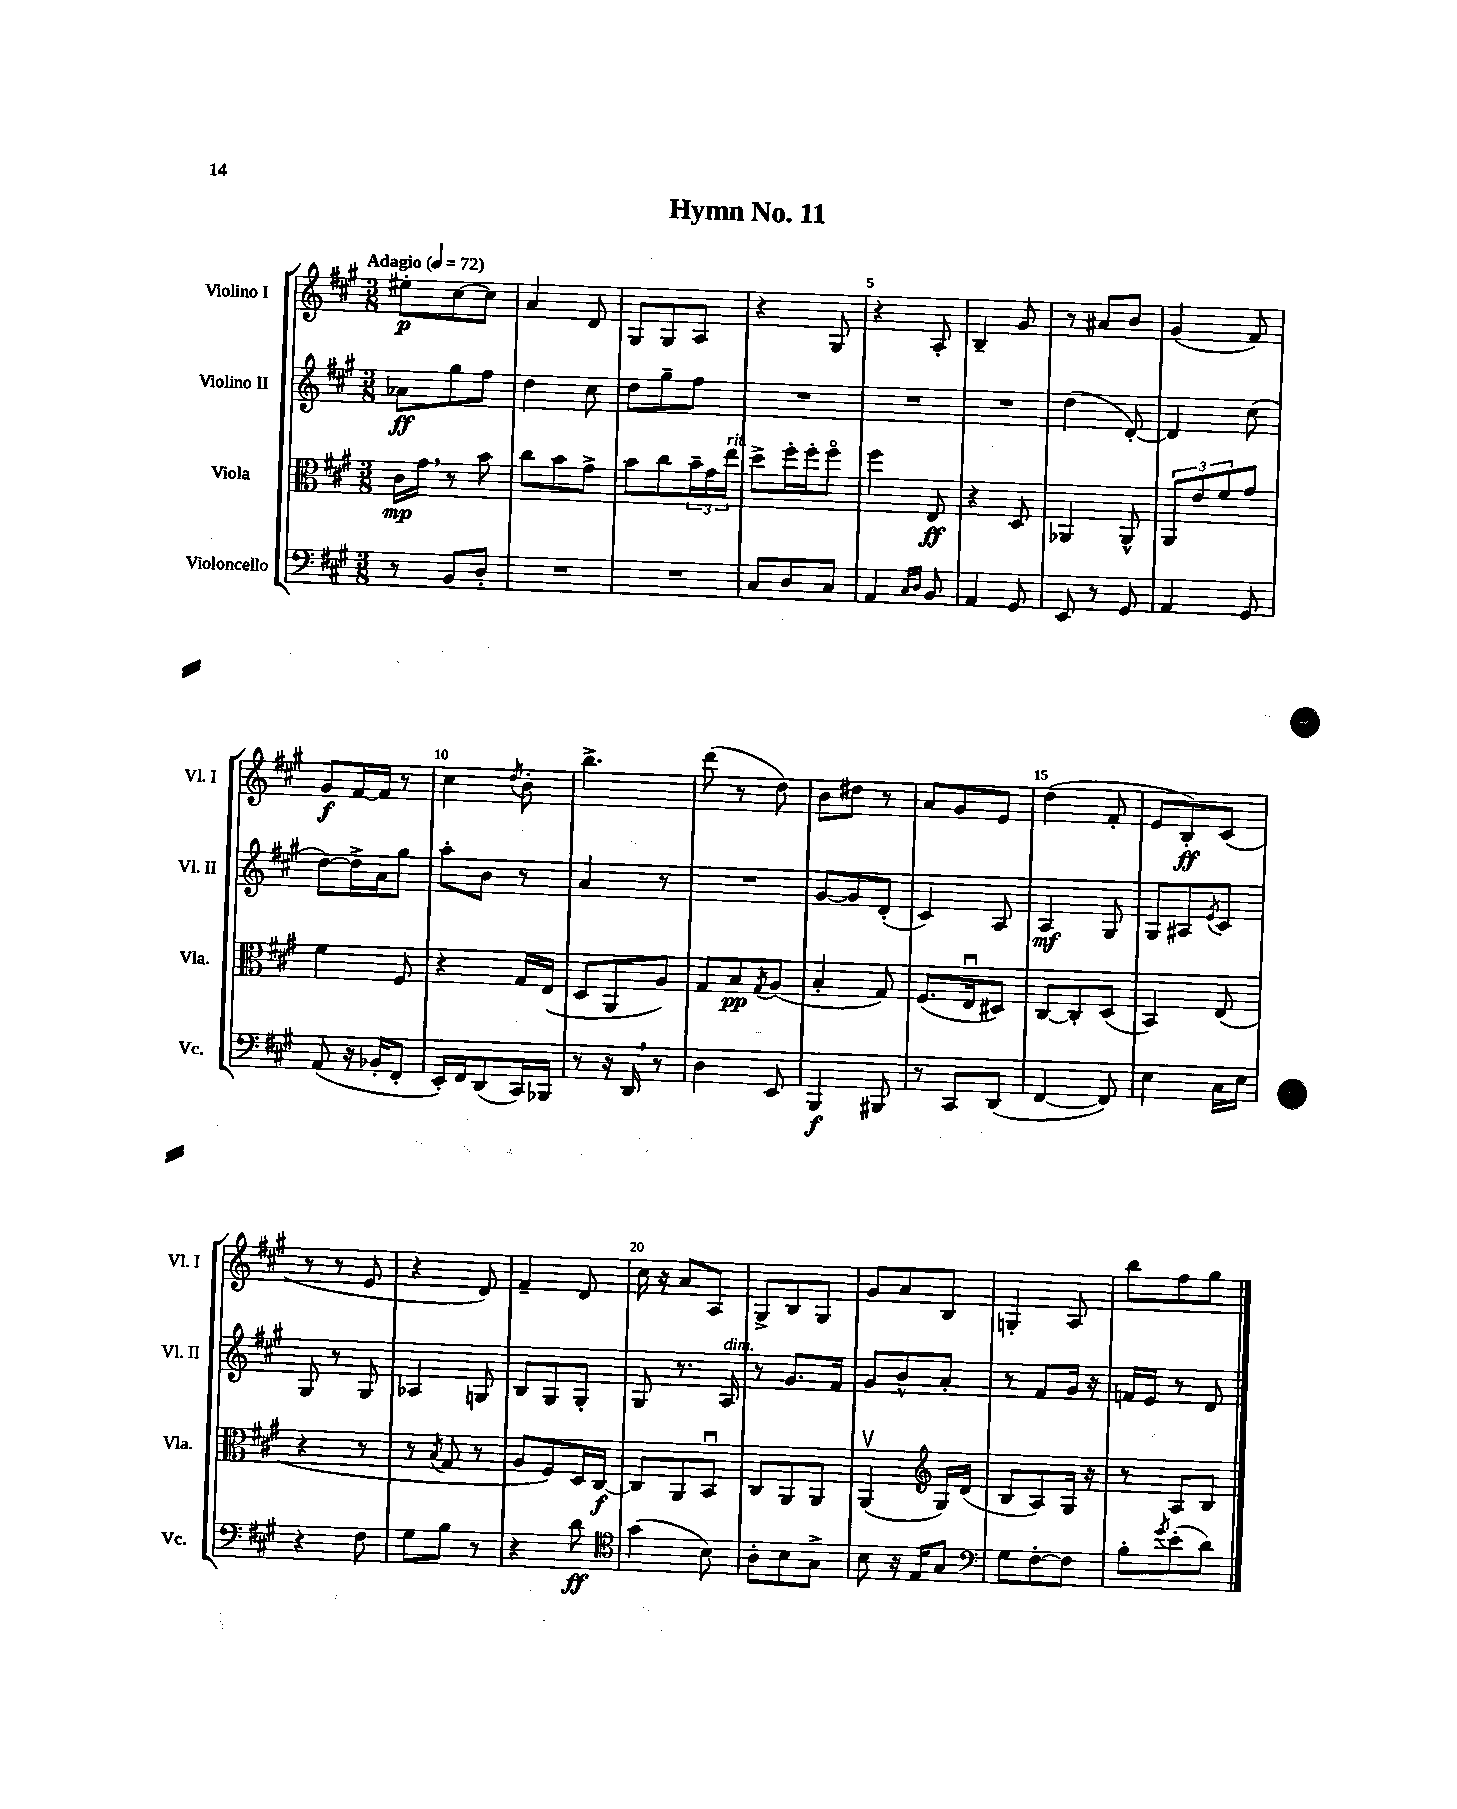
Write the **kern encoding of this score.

**kern	**dynam	**kern	**dynam	**kern	**dynam	**kern	**dynam
*part4	*part4	*part3	*part3	*part2	*part2	*part1	*part1
*staff4	*staff4	*staff3	*staff3	*staff2	*staff2	*staff1	*staff1
*I"Violoncello	*	*I"Viola	*	*I"Violino II	*	*I"Violino I	*
*I'Vc.	*	*I'Vla.	*	*I'Vl. II	*	*I'Vl. I	*
*clefF4	*	*clefC3	*	*clefG2	*	*clefG2	*
*k[f#c#g#]	*	*k[f#c#g#]	*	*k[f#c#g#]	*	*k[f#c#g#]	*
*M3/8	*	*M3/8	*	*M3/8	*	*M3/8	*
*MM72	*	*MM72	*	*MM72	*	*MM72	*
=1	=1	=1	=1	=1	=1	=1	=1
!	!	!	!	!	!	!LO:TX:a:B:t=Adagio	!
8r	.	16c#\LL	mp	8a-X\L	ff	8ee#X'\L	p
.	.	16g#,\JJ	.	.	.	.	.
8BB/L	.	8r	.	8gg#\	.	[8cc#\	.
8D'/J	.	8b\	.	8ff#\J	.	8cc#\J]	.
=2	=2	=2	=2	=2	=2	=2	=2
4.r	.	8cc#\L	.	4dd\	.	4a/	.
.	.	8b\	.	.	.	.	.
.	.	8g#^\J	.	8cc#\	.	8d/	.
=3	=3	=3	=3	=3	=3	=3	=3
4.r	.	8b\L	.	8dd\L	.	8G#/L	.
.	.	8cc#\	.	8gg#~\	.	8G#/	.
.	.	24b~\L	.	8ff#\J	.	8A/J	.
.	.	24g#\	.	.	.	.	.
!	!	!LO:TX:a:i:t=rit.	!	!	!	!	!
.	.	24ee\JJ	.	.	.	.	.
=4	=4	=4	=4	=4	=4	=4	=4
8C#/L	.	8dd^\L	.	4.r	.	4r	.
8D/	.	16ff#'\L	.	.	.	.	.
.	.	16ff#'\J	.	.	.	.	.
8C#/J	.	8ff#\J	.	.	.	8G#/	.
=5	=5	=5	=5	=5	=5	=5	=5
4AA/	.	4ff#\	.	4.r	.	4r	.
16qqC#/LL	.	.	.	.	.	.	.
16qqD/JJ	.	.	.	.	.	.	.
8BB/	.	8E/	ff	.	.	8A'/	.
=6	=6	=6	=6	=6	=6	=6	=6
4AA/	.	4r	.	4.r	.	4B~/	.
8GG#/	.	8D/	.	.	.	8g#/	.
=7	=7	=7	=7	=7	=7	=7	=7
8EE/	.	4AA-X/	.	(4dd\	.	8r	.
8r	.	.	.	.	.	8a#X/L	.
8GG#/	.	8AA-^^/	.	[8d'/)	.	8b/J	.
=8	=8	=8	=8	=8	=8	=8	=8
4AA/	.	12AA/L	.	4d/]	.	(4g#/	.
.	.	12e/	.	.	.	.	.
.	.	12f#/	.	.	.	.	.
8GG#/	.	8g#/J	.	(8cc#\	.	8f#/)	.
!!LO:LB:g=z
=9	=9	=9	=9	=9	=9	=9	=9
(8AA/	.	4f#\	.	[8dd\L)	.	8g#/L	f
16r	.	.	.	16dd^\L]	.	[16f#/L	.
16BB-X'/KL	.	.	.	16a\J	.	16f#/JJ]	.
8FF#'/J	.	8F#/	.	8gg#\J	.	8r	.
=10	=10	=10	=10	=10	=10	=10	=10
16EE'/LL)	.	4r	.	8aa'\L	.	4cc#\	.
16FF#/J	.	.	.	.	.	.	.
(8DD/	.	.	.	8b\J	.	.	.
.	.	.	.	.	.	8qdd/	.
16CC#/L)	.	16G#/LL	.	8r	.	8b'\	.
16BBB-X/JJ	.	(16E/JJ	.	.	.	.	.
=11	=11	=11	=11	=11	=11	=11	=11
8r	.	8D/L	.	4a/	.	4.bb^\	.
16r	.	8AA/	.	.	.	.	.
16DD,/	.	.	.	.	.	.	.
8r	.	8A/J)	.	8r	.	.	.
=12	=12	=12	=12	=12	=12	=12	=12
4D\	.	8G#/L	.	4.r	.	(8ddd\	.
.	.	8B/	pp	.	.	8r	.
.	.	8qG#/	.	.	.	.	.
8EE/	.	(8A/J	.	.	.	8dd\)	.
=13	=13	=13	=13	=13	=13	=13	=13
4BBB/	f	4B'/	.	[8g#/L	.	8b\L	.
.	.	.	.	8g#/]	.	8dd#X\J	.
8BBB#X/	.	8G#/)	.	(8d'/J	.	8r	.
=14	=14	=14	=14	=14	=14	=14	=14
8r	.	(8.F#/L	.	4c#/)	.	8a/L	.
8CC#/L	.	.	.	.	.	8g#/	.
.	.	16Eu/k	.	.	.	.	.
(8DD/J	.	8D#X/J)	.	8A/	.	8e/J	.
=15	=15	=15	=15	=15	=15	=15	=15
[4FF#/	.	[8C#/L	.	4A/	mf	(4dd\	.
.	.	8C#'/]	.	.	.	.	.
8FF#/])	.	(8D/J	.	8G#/	.	8f#'/	.
=16	=16	=16	=16	=16	=16	=16	=16
4E\	.	4BB/)	.	8G#/L	.	8e/L	.
.	.	.	.	8A#X/	.	8B'/)	ff
.	.	.	.	8qe/	.	.	.
16C#\LL	.	(8E/	.	8c#/J	.	(8c#/J	.
16E\JJ	.	.	.	.	.	.	.
!!LO:LB:g=z
=17	=17	=17	=17	=17	=17	=17	=17
4r	.	4r	.	8G#/	.	8r	.
.	.	.	.	8r	.	8r	.
8F#\	.	8r	.	8G#/	.	8e/	.
=18	=18	=18	=18	=18	=18	=18	=18
8G#\L	.	8r	.	4A-X/	.	4r	.
.	.	8qB/	.	.	.	.	.
8B\J	.	8G#/	.	.	.	.	.
8r	.	8r	.	8Gn/	.	8d/)	.
=19	=19	=19	=19	=19	=19	=19	=19
4r	.	8A/L	.	8B/L	.	4f#~/	.
.	.	8F#/)	.	8G#/	.	.	.
8d\	ff	16D/L	.	8G#'/J	.	8d/	.
.	.	[16C#/JJ	f	.	.	.	.
=20	=20	=20	=20	=20	=20	=20	=20
*clefC4	*	*	*	*	*	*	*
(4g#\	.	8C#/L]	.	8G#/	.	16cc#\	.
.	.	.	.	.	.	16r	.
.	.	8AA/	.	8.r	.	8a/L	.
8B\)	.	8BBu/J	.	.	.	8A/J	.
!	!	!	!	!LO:TX:a:i:t=dim.	!	!	!
.	.	.	.	16A/	.	.	.
=21	=21	=21	=21	=21	=21	=21	=21
8A'\L	.	8C#/L	.	8r	.	8G#^/L	.
8B\	.	8AA/	.	8.g#/L	.	8B/	.
8G#^\J	.	8AA/J	.	.	.	8G#/J	.
.	.	.	.	16f#/Jk	.	.	.
=22	=22	=22	=22	=22	=22	=22	=22
8B\	.	(4AAv/	.	8g#/L	.	8g#/L	.
16r	.	.	.	8b^^/	.	8a/	.
16E/KL	.	.	.	.	.	.	.
*	*	*clefG2	*	*	*	*	*
8G#/J	.	16G#/LL)	.	8a'/J	.	8B/J	.
.	.	(16d/JJ	.	.	.	.	.
=23	=23	=23	=23	=23	=23	=23	=23
*clefF4	*	*	*	*	*	*	*
8G#\L	.	8B/L	.	8r	.	4Gn'/	.
[8F#'\	.	8A/)	.	8f#/L	.	.	.
8F#\J]	.	16G#/Jk	.	16g#/Jk	.	8A/	.
.	.	16r	.	16r	.	.	.
=24	=24	=24	=24	=24	=24	=24	=24
8B'\L	.	8r	.	16fn/LL	.	8bb\L	.
.	.	.	.	16e/JJ	.	.	.
8qg#/	.	.	.	.	.	.	.
(8e'\	.	8A/L	.	8r	.	8ff#\	.
8d\J)	.	8B/J	.	8d/	.	8gg#\J	.
==	==	==	==	==	==	==	==
*-	*-	*-	*-	*-	*-	*-	*-
